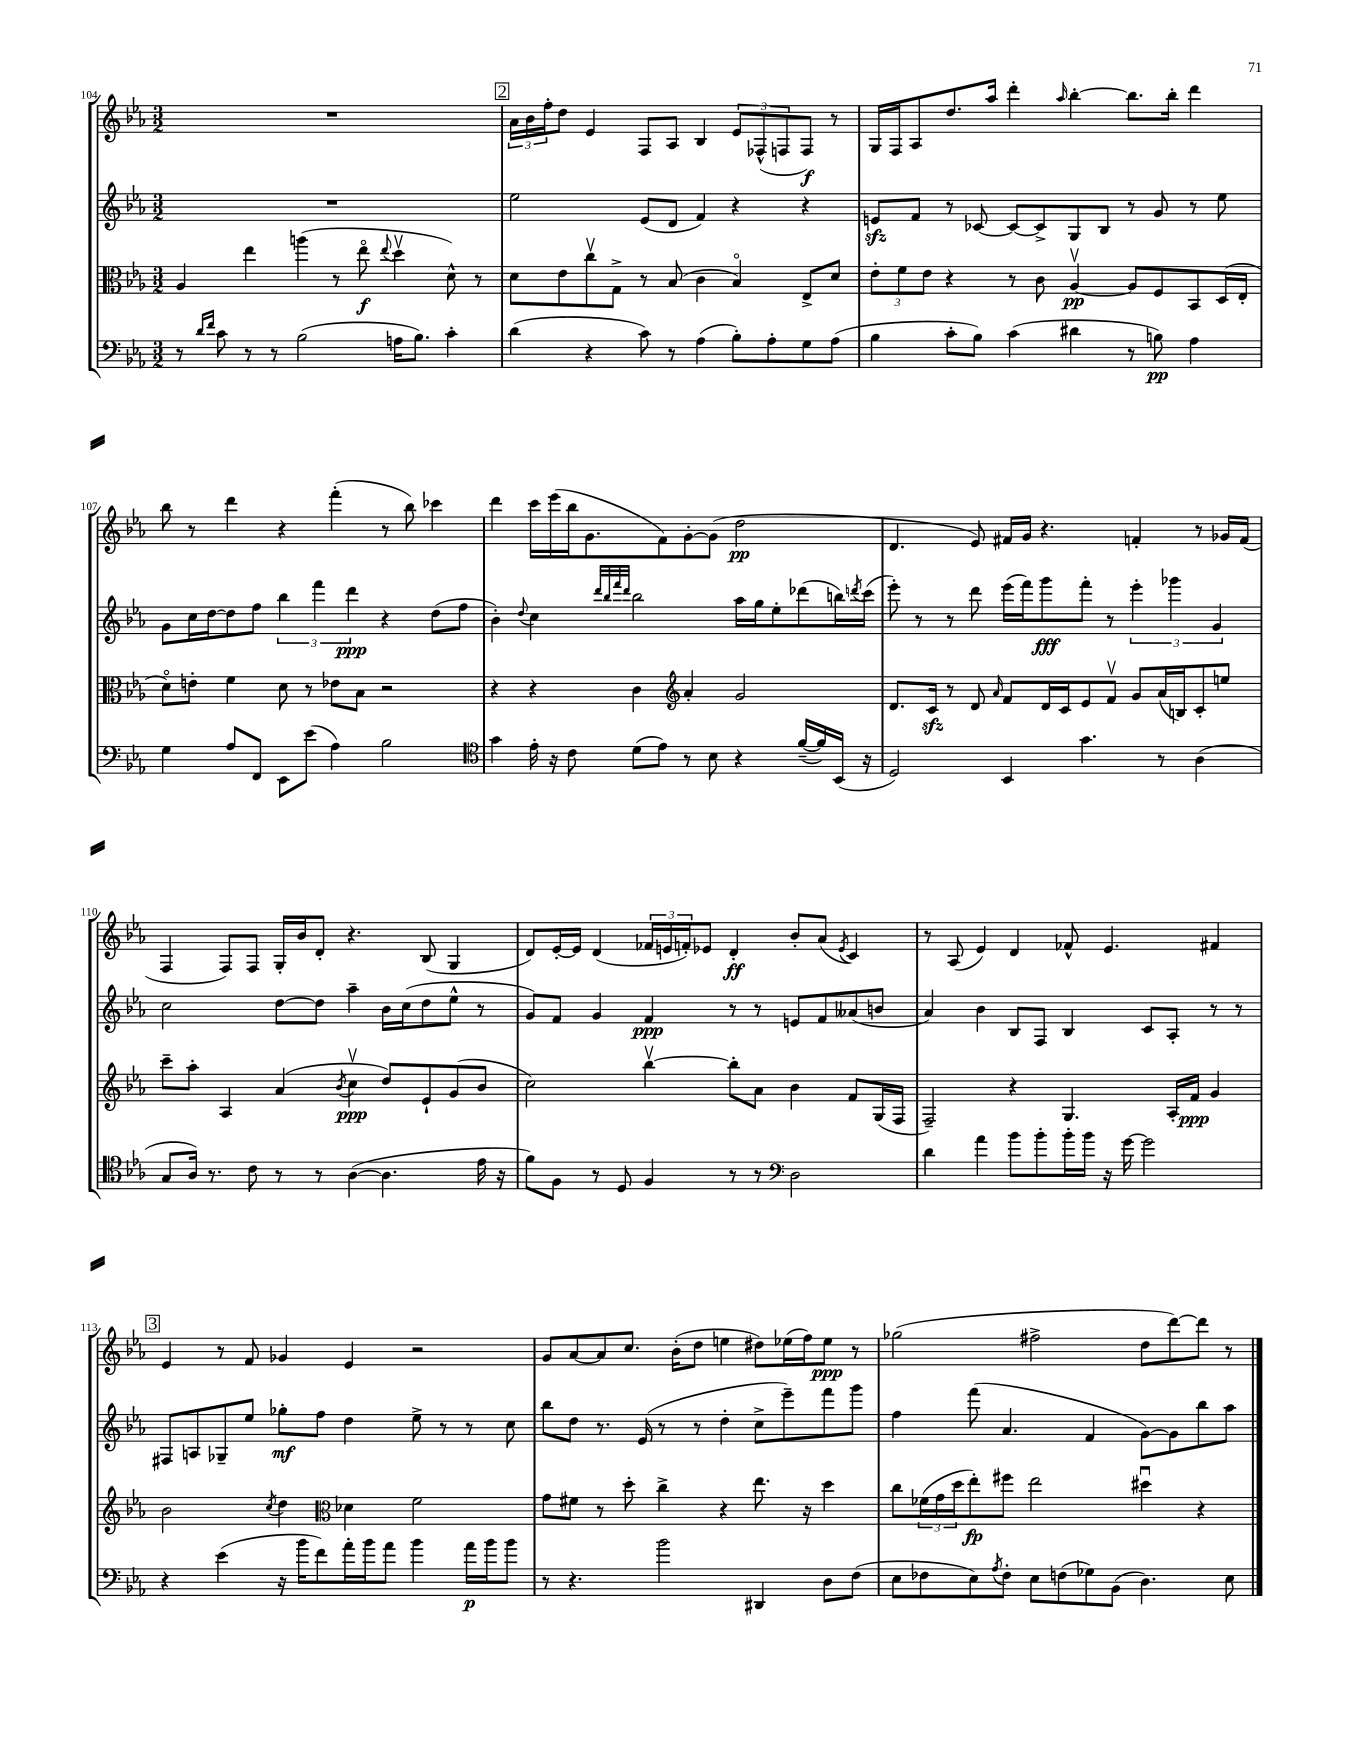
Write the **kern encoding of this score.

**kern	**dynam	**kern	**dynam	**kern	**dynam	**kern	**dynam
*part4	*part4	*part3	*part3	*part2	*part2	*part1	*part1
*staff4	*staff4	*staff3	*staff3	*staff2	*staff2	*staff1	*staff1
*clefF4	*	*clefC3	*	*clefG2	*	*clefG2	*
*k[b-e-a-]	*	*k[b-e-a-]	*	*k[b-e-a-]	*	*k[b-e-a-]	*
*M3/2	*	*M3/2	*	*M3/2	*	*M3/2	*
=104	=104	=104	=104	=104	=104	=104	=104
8r	.	4A-/	.	1.r	.	1.r	.
16qqd/LL	.	.	.	.	.	.	.
16qqf/JJ	.	.	.	.	.	.	.
8c\	.	.	.	.	.	.	.
8r	.	4ee-\	.	.	.	.	.
8r	.	.	.	.	.	.	.
(2B-\	.	(4aan\	.	.	.	.	.
.	.	8r	.	.	.	.	.
.	.	8ee-\	f	.	.	.	.
.	.	8qqee-/	.	.	.	.	.
16An\KL	.	4ddv\	.	.	.	.	.
8.B-\J)	.	.	.	.	.	.	.
4c'\	.	8d^^\)	.	.	.	.	.
.	.	8r	.	.	.	.	.
!!LO:REH:place=s1:t=2
=105	=105	=105	=105	=105	=105	=105	=105
(4d\	.	8d\L	.	2ee-\	.	24a-\LL	.
.	.	.	.	.	.	24b-\	.
.	.	.	.	.	.	24ff'\J	.
.	.	8e-\	.	.	.	8dd\J	.
4r	.	8ccv\	.	.	.	4e-/	.
.	.	8G^\J	.	.	.	.	.
8c\)	.	8r	.	(8e-/L	.	8F/L	.
8r	.	(8B-/	.	8d/J	.	8A-/J	.
(4A-\	.	4c\	.	4f/)	.	4B-/	.
8B-'\L)	.	4B-/)	.	4r	.	12e-/L	.
.	.	.	.	.	.	(12F-X^^/	.
8A-'\	.	.	.	.	.	.	.
.	.	.	.	.	.	12Fn/	.
8G\	.	8E-^/L	.	4r	.	8F/J)	f
(8A-\J	.	8d/J	.	.	.	8r	.
=106	=106	=106	=106	=106	=106	=106	=106
4B-\	.	12e-'\L	.	8enzz/L	.	16G/LL	.
.	.	.	.	.	.	16F/J	.
.	.	12f\	.	.	.	.	.
.	.	.	.	8f/J	.	8A-/	.
.	.	12e-\J	.	.	.	.	.
8c'\L	.	4r	.	8r	.	8.dd/	.
8B-\J)	.	.	.	[8c-X/	.	.	.
.	.	.	.	.	.	16aa-/Jk	.
(4c\	.	8r	.	8c-/L_	.	4ddd'\	.
.	.	8c\	.	8c-^/]	.	.	.
.	.	.	.	.	.	16qqaa-/	.
4d#X\	.	[4A-v/	pp	8G/	.	[4bb-'\	.
.	.	.	.	8B-/J	.	.	.
8r	.	8A-/L]	.	8r	.	8.bb-\L]	.
8Bn\)	pp	8F/	.	8g/	.	.	.
.	.	.	.	.	.	16bb-'\Jk	.
4A-\	.	8BB-/	.	8r	.	4ddd\	.
.	.	(16D/L	.	8ee-\	.	.	.
.	.	16E-'/JJ	.	.	.	.	.
!!LO:LB:g=z
=107	=107	=107	=107	=107	=107	=107	=107
4G\	.	8d\L)	.	8g\L	.	8bb-\	.
.	.	8en'\J	.	16cc\L	.	8r	.
.	.	.	.	[16dd\J	.	.	.
8A-/L	.	4f\	.	8dd\]	.	4ddd\	.
8FF/J	.	.	.	8ff\J	.	.	.
8EE-\L	.	8d\	.	6bb-\	.	4r	.
(8e-\J	.	8r	.	.	.	.	.
.	.	.	.	6fff\	.	.	.
4A-\)	.	8e-X\L	.	.	.	(4fff'\	.
.	.	.	.	6ddd\	ppp	.	.
.	.	8B-\J	.	.	.	.	.
2B-\	.	2r	.	4r	.	8r	.
.	.	.	.	.	.	8bb-\)	.
.	.	.	.	(8dd\L	.	4ccc-X\	.
.	.	.	.	8ff\J	.	.	.
=108	=108	=108	=108	=108	=108	=108	=108
*clefC4	*	*	*	*	*	*	*
4g\	.	4r	.	4b-'\)	.	4ddd\	.
.	.	.	.	8qqdd/	.	.	.
16e-'\	.	4r	.	4cc\	.	16ccc\LL	.
16r	.	.	.	.	.	(16eee-\	.
8c\	.	.	.	.	.	16bb-\J	.
.	.	.	.	.	.	8.g\	.
.	.	.	.	32qqddd/LLL	.	.	.
.	.	.	.	32qqbb-/	.	.	.
.	.	.	.	32qqfff/	.	.	.
.	.	.	.	32qqddd/JJJ	.	.	.
(8d\L	.	4c\	.	2bb-\	.	.	.
8e-\J)	.	.	.	.	.	8f\)	.
*	*	*clefG2	*	*	*	*	*
8r	.	4a-'/	.	.	.	[8g'\	.
8B-\	.	.	.	.	.	(8g\J]	.
4r	.	2g/	.	16aa-\LL	.	2dd\	pp
.	.	.	.	16gg\J	.	.	.
.	.	.	.	8ee-'\	.	.	.
([16f~/LL	.	.	.	(8ddd-X\	.	.	.
16f/])	.	.	.	.	.	.	.
(16BB-/JJ	.	.	.	16bbn\L)	.	.	.
.	.	.	.	8qdddn/	.	.	.
16r	.	.	.	(16ccc\JJ	.	.	.
=109	=109	=109	=109	=109	=109	=109	=109
2D/)	.	8.d/L	.	8eee-'\)	.	4.d/	.
.	.	.	.	8r	.	.	.
.	.	16czz/Jk	.	.	.	.	.
.	.	8r	.	8r	.	.	.
.	.	8d/	.	8ddd\	.	8e-/)	.
.	.	16qqa-/	.	.	.	.	.
4BB-/	.	8f/L	.	(16eee-\LL	.	16f#X/LL	.
.	.	.	.	16fff\J)	.	16g/JJ	.
.	.	16d/L	.	8ggg\	fff	4.r	.
.	.	16c/J	.	.	.	.	.
4.g\	.	8e-/	.	8fff'\J	.	.	.
.	.	8fv/J	.	8r	.	.	.
.	.	8g/L	.	6eee-'\	.	4fn'/	.
8r	.	(16a-/L	.	.	.	.	.
.	.	.	.	6ggg-X\	.	.	.
.	.	16Bn/J)	.	.	.	.	.
(4A-\	.	8c'/	.	.	.	8r	.
.	.	.	.	6g/	.	.	.
.	.	8een/J	.	.	.	16g-X/LL	.
.	.	.	.	.	.	(16f/JJ	.
!!LO:LB:g=z
=110	=110	=110	=110	=110	=110	=110	=110
8G/L	.	8ccc~\L	.	2cc\	.	4F/	.
16A-/Jk)	.	8aa-'\J	.	.	.	.	.
8.r	.	.	.	.	.	.	.
.	.	4A-/	.	.	.	8F/L)	.
8c\	.	.	.	.	.	8F/J	.
8r	.	(4a-/	.	[8dd\L	.	16G'/LL	.
.	.	.	.	.	.	16b-/J	.
8r	.	.	.	8dd\J]	.	8d'/J	.
.	.	8qb-/	.	.	.	.	.
([4A-\	.	4ccv\	ppp	4aa-~\	.	4.r	.
4.A-\]	.	8dd/L)	.	16b-\LL	.	.	.
.	.	.	.	(16cc\J	.	.	.
.	.	8e-`/	.	8dd\	.	(8B-/	.
.	.	(8g/	.	8ee-^^\J	.	4G/	.
16e-\	.	8b-/J	.	8r	.	.	.
16r	.	.	.	.	.	.	.
=111	=111	=111	=111	=111	=111	=111	=111
8f\L)	.	2cc\)	.	8g/L)	.	8d/L)	.
8F\J	.	.	.	8f/J	.	[16e-'/L	.
.	.	.	.	.	.	16e-/JJ]	.
8r	.	.	.	4g/	.	(4d/	.
8D/	.	.	.	.	.	.	.
4F/	.	[4bb-v\	.	4f/	ppp	24f-X/LL	.
.	.	.	.	.	.	24en/	.
.	.	.	.	.	.	24fn'/J)	.
.	.	.	.	.	.	8e-X/J	.
8r	.	8bb-'\L]	.	8r	.	4d'/	ff
8r	.	8a-\J	.	8r	.	.	.
*clefF4	*	*	*	*	*	*	*
2D\	.	4b-\	.	8en/L	.	8b-'/L	.
.	.	.	.	8f/	.	(8a-/J	.
.	.	.	.	.	.	8qe-/	.
.	.	8f/L	.	(8a--X/	.	4c/)	.
.	.	(16G/L	.	8bn/J	.	.	.
.	.	16F/JJ	.	.	.	.	.
=112	=112	=112	=112	=112	=112	=112	=112
4d\	.	2F~/)	.	4a-/)	.	8r	.
.	.	.	.	.	.	(8A-/	.
4a-\	.	.	.	4b-\	.	4e-/)	.
8b-\L	.	4r	.	8B-/L	.	4d/	.
8b-'\	.	.	.	8F/J	.	.	.
16b-'\L	.	4.G/	.	4B-/	.	8f-X^^/	.
16b-\JJ	.	.	.	.	.	.	.
16r	.	.	.	.	.	4.e-/	.
[16g\	.	.	.	.	.	.	.
2g\]	.	.	.	8c/L	.	.	.
.	.	16A-'/LL	.	8A-'/J	.	.	.
.	.	16f/JJ	ppp	.	.	.	.
.	.	4g/	.	8r	.	4f#X/	.
.	.	.	.	8r	.	.	.
!!LO:LB:g=z
!!LO:REH:place=s1:t=3
=113	=113	=113	=113	=113	=113	=113	=113
4r	.	2b-\	.	8F#X/L	.	4e-/	.
.	.	.	.	8An/	.	.	.
(4e-\	.	.	.	8G-X~/	.	8r	.
.	.	.	.	8ee-/J	.	8f/	.
.	.	8qcc/	.	.	.	.	.
16r	.	4dd\	.	8gg-X'\L	mf	4g-X/	.
16b-\KL	.	.	.	.	.	.	.
8f\)	.	.	.	8ff\J	.	.	.
*	*	*clefC3	*	*	*	*	*
16a-'\L	.	4d-X\	.	4dd\	.	4e-/	.
16b-\J	.	.	.	.	.	.	.
8a-\J	.	.	.	.	.	.	.
4b-\	.	2f\	.	8ee-^\	.	2r	.
.	.	.	.	8r	.	.	.
16a-\LL	p	.	.	8r	.	.	.
16b-\J	.	.	.	.	.	.	.
8b-\J	.	.	.	8cc\	.	.	.
=114	=114	=114	=114	=114	=114	=114	=114
8r	.	8g\L	.	8bb-\L	.	8g/L	.
4.r	.	8f#X\J	.	8dd\J	.	[8a-/	.
.	.	8r	.	8.r	.	8a-/]	.
.	.	8dd'\	.	.	.	8.cc/J	.
.	.	.	.	(16e-/	.	.	.
2b-\	.	4cc^\	.	8r	.	.	.
.	.	.	.	.	.	(16b-'\KL	.
.	.	.	.	8r	.	8dd\J	.
.	.	4r	.	4dd'\	.	4een\	.
4DD#X/	.	8.ee-\	.	8cc^\L	.	8dd#X\L)	.
.	.	.	.	8eee-~\)	.	(16ee-X\L	.
.	.	16r	.	.	.	16ff\J)	.
8D\L	.	4dd\	.	8fff\	.	8ee-\J	ppp
(8F\J	.	.	.	8ggg\J	.	8r	.
=115	=115	=115	=115	=115	=115	=115	=115
8E-\L	.	8cc\L	.	4ff\	.	(2gg-X\	.
8F-X\	.	(24f-X\L	.	.	.	.	.
.	.	24g\	.	.	.	.	.
.	.	24dd\J	.	.	.	.	.
8E-\)	.	8ee-'\)	fp	(8fff\	.	.	.
8qA-/	.	.	.	.	.	.	.
8F-'\J	.	8ff#X\J	.	4.a-/	.	.	.
8E-\L	.	2ee-\	.	.	.	2ff#X^\	.
(8Fn\	.	.	.	.	.	.	.
8G-X\)	.	.	.	4f/	.	.	.
(8BB-\J	.	.	.	.	.	.	.
4.D\)	.	4dd#Xu\	.	[8g\L)	.	8dd\L	.
.	.	.	.	8g\]	.	[8ddd\)	.
.	.	4r	.	8bb-\	.	8ddd\J]	.
8E-\	.	.	.	8aa-\J	.	8r	.
==	==	==	==	==	==	==	==
*-	*-	*-	*-	*-	*-	*-	*-
